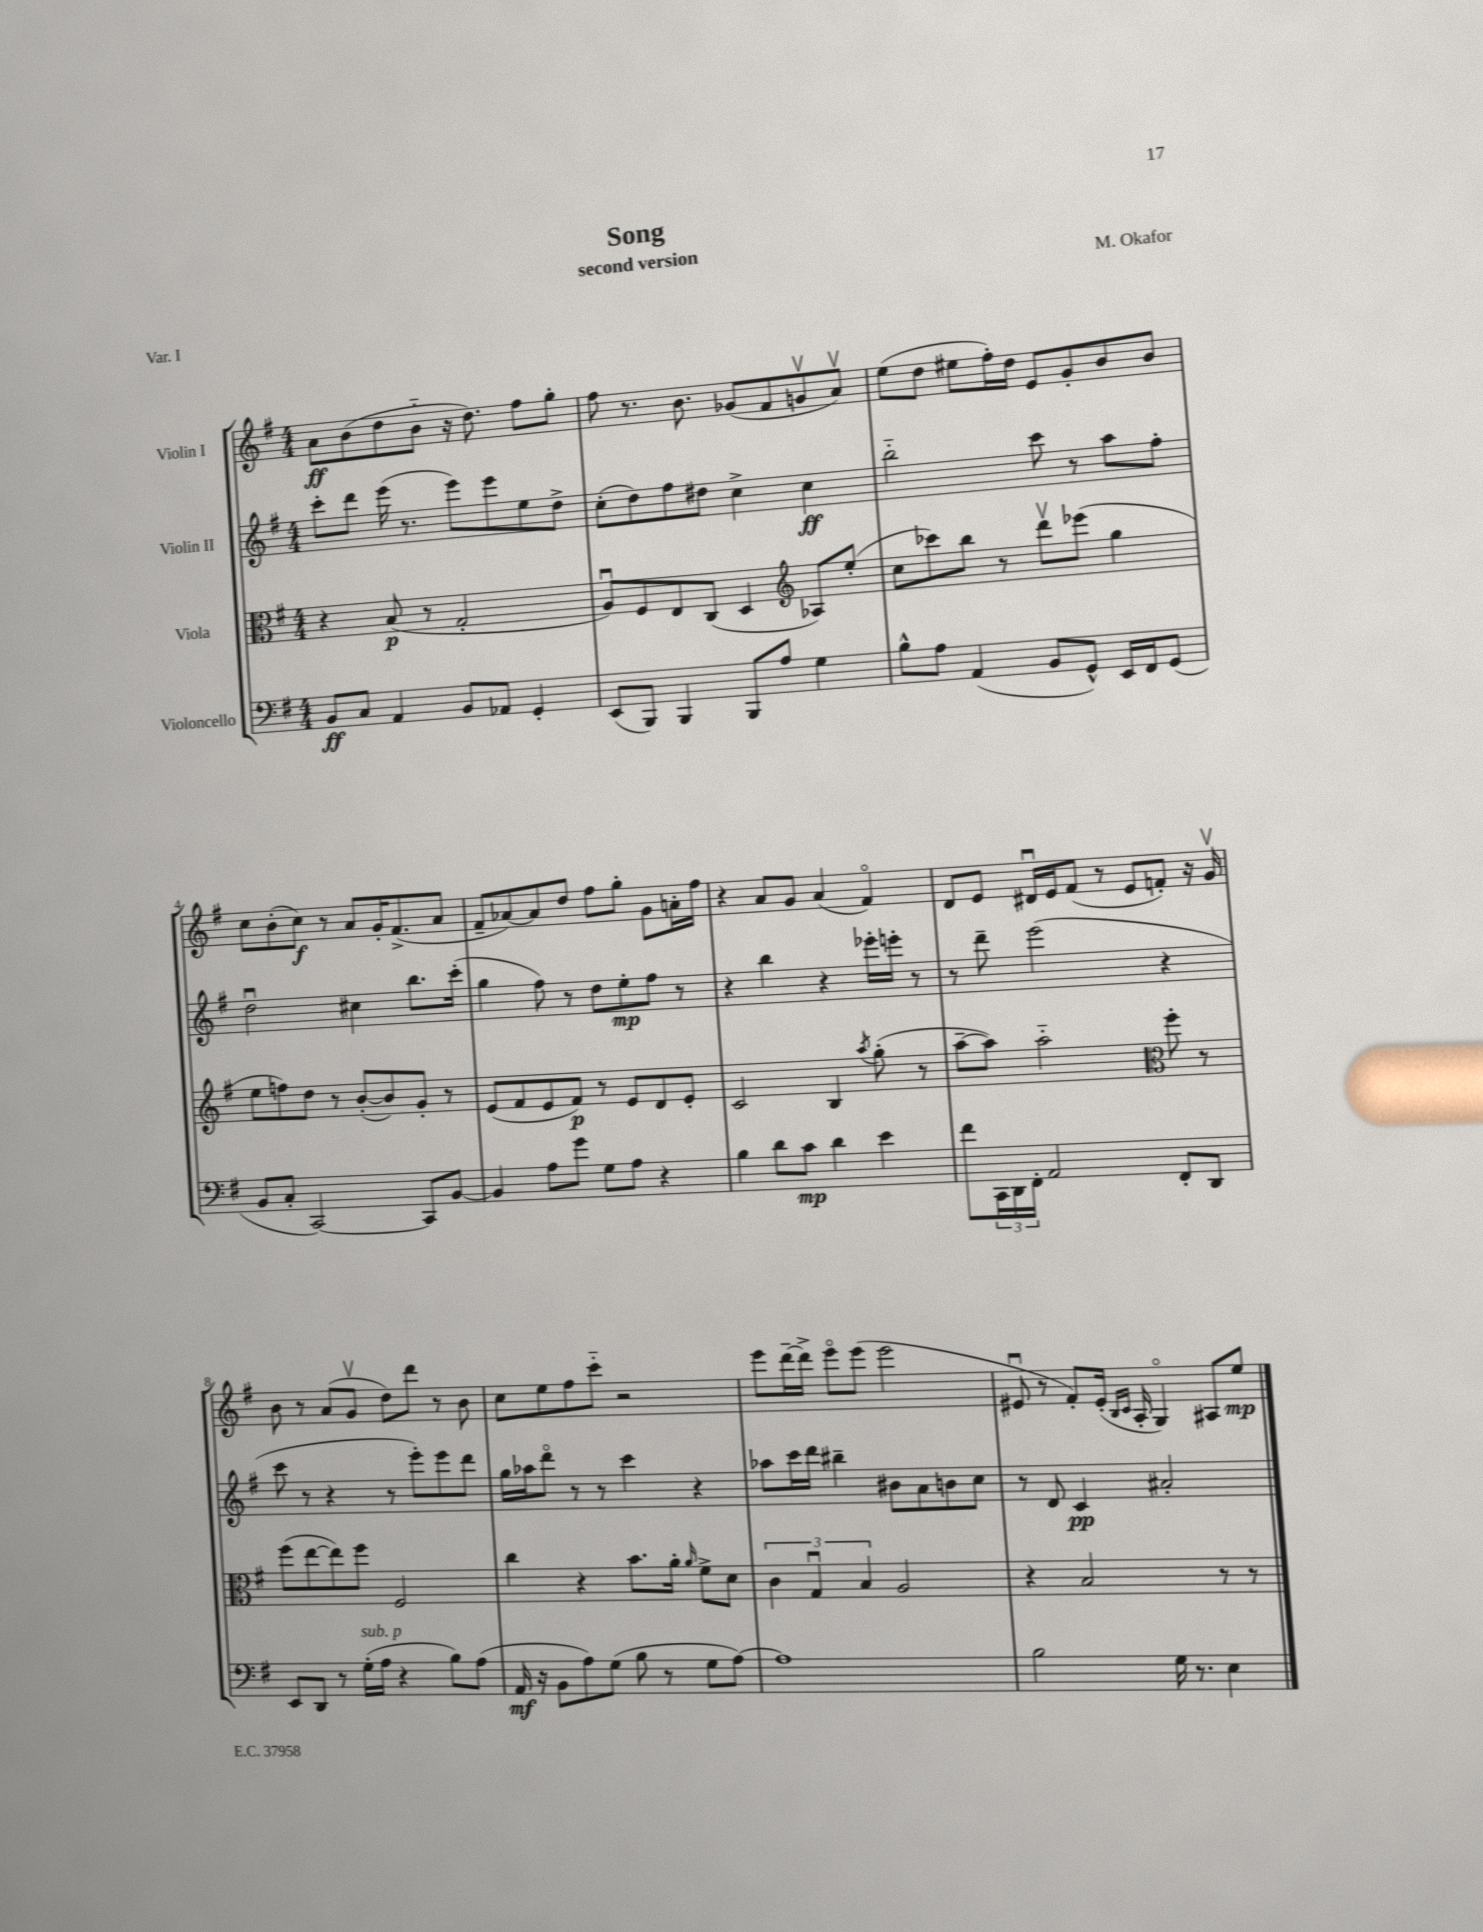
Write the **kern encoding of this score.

**kern	**kern	**kern	**kern
*staff4	*staff3	*staff2	*staff1
*clefF4	*clefC3	*clefG2	*clefG2
*k[f#]	*k[f#]	*k[f#]	*k[f#]
*M4/4	*M4/4	*M4/4	*M4/4
8BB/L	4r	8ccc'\L	8a\L
8C/J	.	8ddd\J	(8b\
4AA/	(8B/	(16eee\	8dd\
.	.	8.r	.
.	8r	.	8b'~\J
8BB/L	2G'/	8eee\L)	16r
.	.	.	8.dd\)
8AA-/J	.	8eee\	.
4GG'/	.	8ee\	8ff#\L
.	.	8dd^\J	8gg'\J
=	=	=	=
(8EE/L	8Au/L)	(8cc'\L	8ff#\
8BBB/J)	8F#/	8dd\)	8.r
4BBB/	8E/	8ff#\	.
.	.	.	8.b\
.	(8C/J	8dd#\J	.
8BBB/L	4D/	4cc^\	(8g-/L
8A/J	.	.	8f#/
*	*clefG2	*	*
4G\	8A-/L)	4cc\	8gv/
.	(8ee'/J	.	8av/J)
=	=	=	=
8B^^\L	8cc\L	2bb'~\	(8ee\L
8A\J	8ccc-\)	.	8dd\J
(4AA/	8bb\J	.	8ee#\L
.	8r	.	16ff#'\L)
.	.	.	16dd\JJ
8BB/L	8dddv\L	8ccc\	8e/L
8GG^^/J)	(8eee-\J	8r	8g'/
16EE/LL	4gg\	8aa\L	8b/
16FF#/J	.	.	.
(8GG/J	.	8ff#'\J	8b/J
=	=	=	=
8BB/L	8ee\L	2ddu\	8cc\L
8C'/J	8ff\)	.	(8b'\
[2CC/)	8dd\J	.	8cc\J)
.	8r	.	8r
.	([8b'/L	4cc#\	8a/L
.	8b/])	.	16g'/K
.	.	.	(8.f#^/
8CC/]L	8g'/J	8.bb\L	.
[8BB/J	8r	.	8a/J
.	.	(16ccc'\Jk	.
=	=	=	=
4BB/]	(8e/L	4gg\	8f#~/L
.	8f#/	.	[8a-/)
8A\L	8e/	8ff#\)	8a-/]
8g\J	8f#/J)	8r	8dd/J
8G\L	8r	8dd\L	8ff#\L
8A\J	8e/L	8ee'\	8gg'\J
4r	8d/	8ff#\J	8g\L
.	8e'/J	8r	16a'\L
.	.	.	16ff#\JJ
=	=	=	=
4B\	2c/	4r	4r
8d\L	.	4bb\	8a/L
8c\J	.	.	8g/J
4d\	4B/	4r	(4a/
.	8qaa/	.	.
4e\	(8gg'\	16eee-'\LL	4f#o/)
.	.	16eee'\JJ	.
.	8r	8r	.
=	=	=	=
8f#\L	[8aa~\L	8r	8d/L
24CC\L	8aa\]J)	8ddd~\	8e/J
24DD\	.	.	.
24FF#'\JJ	.	.	.
2AA/	2aa'~\	(2eee\	16d#u/LL
.	.	.	16e/J
.	.	.	(8f#/J
.	.	.	8r
.	.	.	8e/L
*	*clefC3	*	*
8FF#'/L	8ff#'\	4r	8f'/J)
8DD/J	8r	.	16r
.	.	.	16gv/
=	=	=	=
8EE/L	(8ff#\L	8ccc\	8b\
8DD/J	[8ee\	8r	8r
8r	8ee\])	4r	(8a/L
(16G'\LL	8ff#\J	.	8gv/J
16A\JJ	.	.	.
4r	2F#/	8r	8dd\L)
.	.	8eee'\L)	8ddd\J
8B\L)	.	8eee\	8r
(8A\J	.	8ddd\J	8b\
=	=	=	=
16AA/	4cc\	16gg\LL	8cc\L
16r	.	16aa-\J	.
8BB\L	.	8dddo\J	8ee\
8A\)	4r	8r	8ff#\
(8G\J	.	8r	8ccc'~\J
8B\	8.b\L	4ccc\	2r
8r	.	.	.
.	16a'\Jk	.	.
.	16qqa/	.	.
8G\L	8f#^\L	4r	.
[8A\J)	8d\J	.	.
=	=	=	=
1A]	6c\	8aa-\L	8eee\L
.	.	16ccc\L	[16ddd~\L
.	6Gu/	.	.
.	.	16ddd\JJ	16ddd^\]JJ
.	.	4bb#~\	8eeeo\L
.	6B/	.	.
.	.	.	(8eee\J
.	2A/	8b#\L	2eee\
.	.	8a\	.
.	.	8b\	.
.	.	8cc\J	.
=	=	=	=
2B\	4r	8r	8e#u/
.	.	8d/	8r
.	2B/	4c/	8f#'/L)
.	.	.	(16e#'/Jk
.	.	.	16qqB/LL
.	.	.	16qqc/JJ
.	.	.	16A'/
16G\	.	2a#'/	4Go/)
8.r	.	.	.
4E\	8r	.	8A#/L
.	8r	.	8ee/J
==	==	==	==
*-	*-	*-	*-
